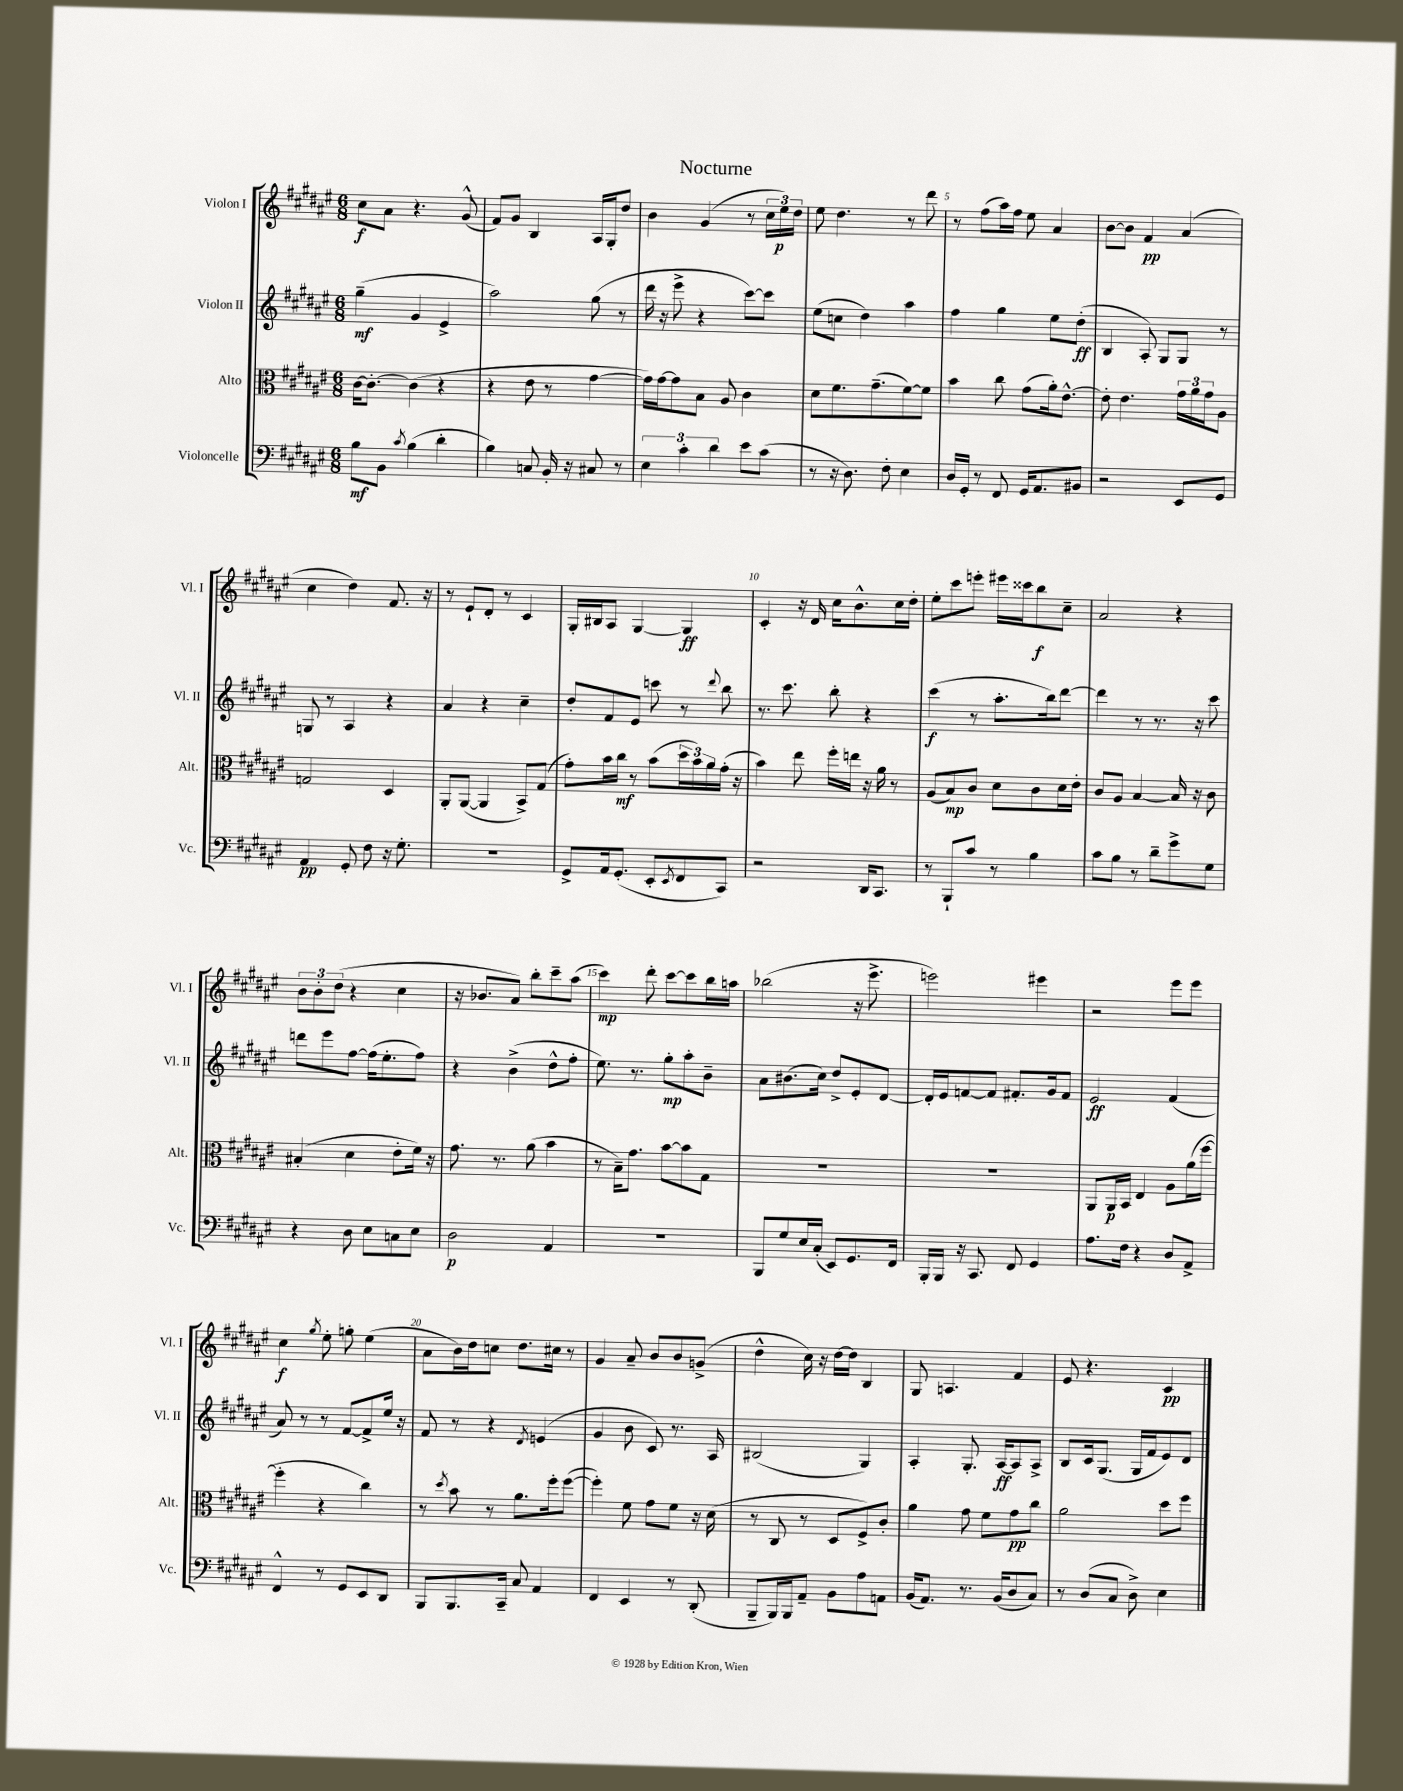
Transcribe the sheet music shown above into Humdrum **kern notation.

**kern	**kern	**kern	**kern
*staff4	*staff3	*staff2	*staff1
*clefF4	*clefC3	*clefG2	*clefG2
*k[f#c#g#d#a#e#]	*k[f#c#g#d#a#e#]	*k[f#c#g#d#a#e#]	*k[f#c#g#d#a#e#]
*M6/8	*M6/8	*M6/8	*M6/8
8B	[16c#	(4gg#~	8cc#
.	8.c#'_	.	.
8BB	.	.	8a#
8qc#	.	.	.
(4B	(4c#]	4g#	4.r
4d#'	4r	4e#^	.
.	.	.	(8g#^^
=	=	=	=
4B)	4r	2aa#)	8f#)
.	.	.	8g#
8C	8e#	.	4B
16BB'	8r	.	.
16r	.	.	.
8C#	[4g#	(8gg#	16A#
.	.	.	16G#'
8r	.	8r	8dd#
=	=	=	=
6E#	16g#])	16ddd#	4b
.	[16g#	16r	.
.	8g#]	8eee#^	.
6c#'	.	.	.
.	8B	4r	(4g#
6d#	.	.	.
.	8A#	.	.
8e#	4c#	[8ccc#)	8r
(8c#	.	8ccc#]	24cc#
.	.	.	24ee#)
.	.	.	24dd#
=	=	=	=
8r	8d#	(8ee#	8ee#
16r	8.f#	8cc	4.dd#
8.D#)	.	.	.
.	.	4dd#)	.
.	(8.g#~	.	.
8F#'	.	.	.
4E#	[8f#)	4aa#	8r
.	8f#]	.	8ddd#
=	=	=	=
16D#	4b	4ff#	8r
16GG#'	.	.	.
8r	.	.	(8ff#
8FF#	8cc#	4gg#	16aa#)
.	.	.	16ff#
16GG#	(8g#	.	8ee#
8.AA#	.	.	.
.	16a#')	8ee#	4a#
.	[8.e#^^	.	.
8BB#	.	(8dd#'	.
=	=	=	=
2r	8e#']	4B	[8b
.	4.e#	.	8b]
.	.	8A#')	4f#
.	.	8G#	.
8EE#	24g#	8G#	(4a#
.	24a#	.	.
.	24g#	.	.
8GG#	8A#	8r	.
=	=	=	=
4AA#	2G	8G	4cc#
.	.	8r	.
8GG#'	.	4A#	4dd#)
8F#	.	.	.
16r	4D#	4r	8.f#
8.G#'	.	.	.
.	.	.	16r
=	=	=	=
2.r	8AA#'	4a#	8r
.	([8AA#	.	8e#`
.	4AA#]	4r	8d#'
.	.	.	8r
.	8BB^)	4cc#~	4c#
.	(8G#	.	.
=	=	=	=
8GG#^	8g#')	8dd#'	16G#'
.	.	.	16B#
16AA#	16b	8f#	8A#
(8.GG#'	16cc#	.	.
.	8r	8e#	[4G#
8EE#'	(8b	8ccc	.
8qEE#	.	.	.
8FF#	24dd#	8r	4G#]
.	24b)	.	.
.	24a#	.	.
.	.	8qqddd#	.
8CC#)	(16g#'	8bb	.
.	16r	.	.
=	=	=	=
2r	4b)	8.r	4c#'
.	.	8.ccc#	.
.	8ee#	.	16r
.	.	.	16d#
.	16ff#'	8bb'	16cc#
.	16ee	.	8.b^^
16DD#	16r	4r	.
8.CC#	16a#	.	.
.	8r	.	16cc#
.	.	.	16dd#'
=	=	=	=
8r	(8A#	(4ccc#	8ee#'
8BBB`	8B)	.	8ccc#
8c#	8c#	8r	8eee'
8r	8d#	8.aa#'	16eee#
.	.	.	16ccc##
4B	8c#	.	8bb
.	.	16bb)	.
.	16d#	[8ddd#	8cc#~
.	16e#'	.	.
=	=	=	=
8c#	8c#	4ddd#]	2a#
8B	8A#	.	.
8r	[4B	8r	.
8d#~	.	8.r	.
8g#^	16B]	.	4r
.	16r	16r	.
8G#	8c#	8ccc#	.
=	=	=	=
4r	(4B#'	8ddd	12b
.	.	.	12b'
.	.	8eee#	.
.	.	.	(12dd#
8D#	4d#	[8ff#	4r
8E#	.	(16ff#]	.
.	.	8.ee#'	.
8C	8e#'	.	4cc#
8E#	16f#)	8ff#)	.
.	16r	.	.
=	=	=	=
2D#	8.g#	4r	16r
.	.	.	8.b-
.	8.r	.	.
.	.	(4b^	8a#)
.	(8a#	.	8bb'
4AA#	4b	8dd#^^	8ccc#~
.	.	8ff#'	(8aa#
=	=	=	=
2.r	8r	8.ee#)	4ccc#)
.	16B~)	.	.
.	8.g#	8.r	.
.	.	.	8ddd#'
.	[8b	8gg#'	[8ccc#
.	8b]	8aa#'	8ccc#]
.	8G#	8b~	16bb
.	.	.	16aa
=	=	=	=
8BBB	2.r	8a#	(2bb-
8G#	.	(8.b#	.
16E#	.	.	.
(16C#'	.	16cc#)	.
8EE#)	.	8dd#^	.
8.GG#	.	8e#'	16r
.	.	.	8.eee#^
.	.	[8d#	.
16FF#	.	.	.
=	=	=	=
16BBB'	2.r	16d#']	2eee)
16BBB	.	16e#	.
16r	.	[8f	.
8.CC#	.	.	.
.	.	8f]	.
8FF#	.	8.f#'	.
4GG#	.	.	4eee#
.	.	16g#	.
.	.	8f#	.
=	=	=	=
8.A#	8AA#	2e#	2r
.	16AA#	.	.
16F#	16BB	.	.
4r	4E#	.	.
8D#	8A#	(4f#	8eee#
8AA#^	(16a#	.	8eee#
.	[16ff#	.	.
=	=	=	=
4FF#^^	4ff#']	8a#)	4cc#
.	.	8r	.
.	.	.	8qgg#
8r	4r	8r	8ee#'
8GG#	.	[8f#	8gg'
8EE#	4cc#)	8f#^]	(4ee#
8DD#	.	16ee#	.
.	.	16r	.
=	=	=	=
8BBB	8r	8f#	8a#
.	8qdd#	.	.
8.BBB	8b	8r	16b)
.	.	.	16dd#
.	8r	4r	8cc
16CC#~	.	.	.
8C#	8.a#	.	8.dd#
.	.	8qd#	.
4AA#	.	(4e	.
.	16ff#'	.	16cc#
.	([8ff#	.	8r
=	=	=	=
4FF#	4ff#'])	4g#	4g#
4EE#	8f#	8b	8a#~
.	8g#	8c#)	8b
8r	8f#	8.r	8b
(8DD#'	16r	.	(8g^
.	(16d#	16A#	.
=	=	=	=
8BBB~	8r	(2B#	4dd#^^
16BBB)	8C#	.	.
16BBB	.	.	.
8AA#~	8r	.	16cc#)
.	.	.	16r
8BB	8D#	.	[16dd#
.	.	.	16dd#]
8A#	8F#^)	4G#)	4B
8AA	8c#'	.	.
=	=	=	=
(16BB	4a#	4A#'	8G#
8.AA#)	.	.	.
.	.	.	4.A
8.r	8g#	8.G#'	.
.	8f#	.	.
(16BB	.	[16A#	.
8D#	8g#	8A#]	4f#
8C#)	8cc#	8A#^	.
=	=	=	=
8r	2a#	8B	8e#
(8D#	.	16c#	4.r
.	.	(8.G#	.
8C#	.	.	.
8D#^)	.	16G#	.
.	.	16f#	.
4E#	8dd#	8e#)	4c#
.	8ff#	8d#	.
==	==	==	==
*-	*-	*-	*-
